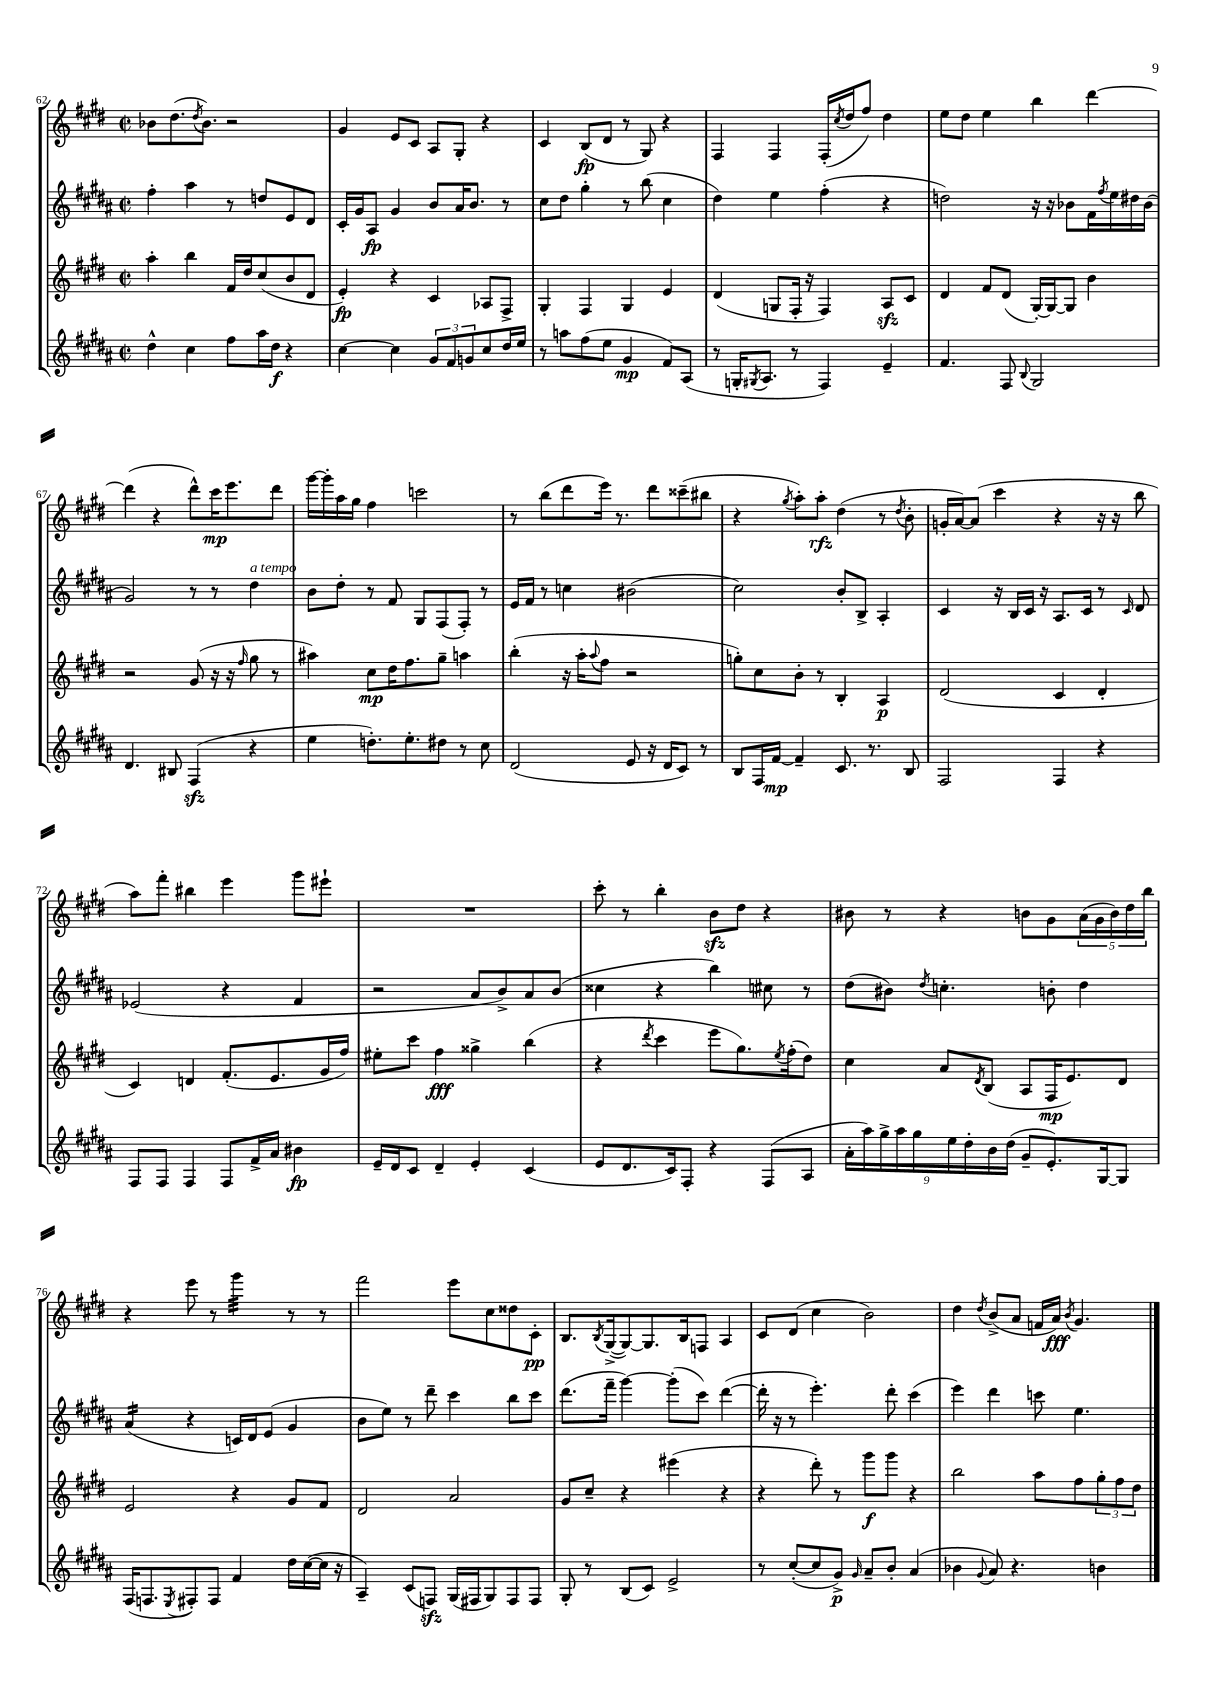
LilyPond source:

<<
\new StaffGroup <<
\new Staff = "s0" {
    \clef treble \key e \major \defaultTimeSignature \time 2/2
    bes'8 dis''8.( \acciaccatura { dis''8 } bes'8.) r2 |
    gis'4 e'8 cis'8 a8 gis8-. r4 |
    cis'4 b8\fp( dis'8 r8 gis8) r4 |
    fis4 fis4 fis16-.( \acciaccatura { cis''8 } dis''16 fis''8) dis''4 |
    e''8 dis''8 e''4 b''4 dis'''4~ |
    dis'''4( r4 dis'''8-^) cis'''16\mp e'''8. dis'''8 |
    gis'''16~ gis'''16-. a''16 gis''16 fis''4 c'''2 |
    r8 b''8( dis'''8 e'''16) r8. dis'''8 cisis'''8--( bis''8 |
    r4 \acciaccatura { gis''8 } a''8-.) a''8-.\rfz dis''4( r8 \acciaccatura { dis''8 } b'8-. |
    g'16-. a'16~) a'8( cis'''4 r4 r16 r16 b''8 |
    a''8) fis'''8-. bis''4 e'''4 gis'''8 eis'''8-! |
    R1 |
    cis'''8-. r8 b''4-. b'8\sfz dis''8 r4 |
    bis'8 r8 r4 b'8 gis'8 \tuplet 5/4 { a'16( gis'16 b'16) dis''16 b''16 } |
    r4 e'''8 r8 gis'''4:32 r8 r8 |
    fis'''2 e'''8 cis''8 disis''8 cis'8-.\pp |
    b8. \acciaccatura { b8 } gis16~->( gis8~) gis8. b16 f8 a4 |
    cis'8 dis'8( cis''4 b'2) |
    dis''4 \acciaccatura { dis''8 } b'8->( a'8 f'16 a'16\fff) \acciaccatura { b'8 } gis'4. \bar "|." |
}
\new Staff = "s1" {
    \clef treble \key b \major \defaultTimeSignature \time 2/2
    fis''4-. ais''4 r8 d''8 e'8 dis'8 |
    cis'16-. gis'16 ais8\fp gis'4 b'8 ais'16 b'8. r8 |
    cis''8 dis''8 gis''4-. r8 b''8( cis''4 |
    dis''4) e''4 fis''4-.( r4 |
    d''2) r16 r16 bes'8 fis'16 \acciaccatura { fis''8 } e''16 dis''16 bes'16( |
    gis'2) r8 r8 dis''4^\markup { \italic "a tempo" } |
    b'8 dis''8-. r8 fis'8 gis8 fis8( fis8-.) r8 |
    e'16 fis'16 r8 c''4 bis'2( |
    cis''2) b'8-. b8-> ais4-. |
    cis'4 r16 b16 cis'16 r16 ais8. cis'16 r8 \grace { cis'16 } dis'8 |
    ees'2( r4 fis'4 |
    r2 ais'8 b'8->) ais'8 b'8( |
    cisis''4 r4 b''4) cis''8 r8 |
    dis''8( bis'8) \acciaccatura { dis''8 } c''4.-. b'8-. dis''4 |
    ais'4:16( r4 c'16) dis'16 e'8( gis'4 |
    b'8 e''8) r8 dis'''8-- cis'''4 b''8 cis'''8 |
    dis'''8.( fis'''16-- gis'''4~) gis'''8-.( cis'''8) dis'''4~( |
    dis'''16-. r16 r8 e'''4.-.) dis'''8-. cis'''4( |
    e'''4) dis'''4 c'''8 e''4. \bar "|." |
}
\new Staff = "s2" {
    \clef treble \key e \major \defaultTimeSignature \time 2/2
    a''4-. b''4 fis'16 dis''16 cis''8( b'8 dis'8 |
    e'4-.\fp) r4 cis'4 aes8 fis8-> |
    gis4-. fis4 gis4 e'4 |
    dis'4( g8 fis16-. r16 fis4) a8\sfz cis'8 |
    dis'4 fis'8 dis'8( gis16~-.) gis16~ gis8 b'4 |
    r2 gis'8( r16 r16 \grace { fis''16 } gis''8 r8 |
    ais''4) cis''8\mp dis''16 fis''8. gis''8-- a''4 |
    b''4-.( r16 a''16-. \appoggiatura { a''8 } fis''8 r2 |
    g''8-.) cis''8 b'8-. r8 b4-. a4\p |
    dis'2( cis'4 dis'4-. |
    cis'4) d'4 fis'8.-.( e'8. gis'16 fis''16) |
    eis''8-. cis'''8 fis''4\fff gisis''4-> b''4( |
    r4 \acciaccatura { dis'''8 } cis'''4 e'''8 gis''8.) \acciaccatura { e''8 } fis''16-.( dis''8) |
    cis''4 a'8 \acciaccatura { dis'8 } b8( a8 fis16\mp e'8.) dis'8 |
    e'2 r4 gis'8 fis'8 |
    dis'2 a'2 |
    gis'8 cis''8-- r4 eis'''4( r4 |
    r4 dis'''8-.) r8 gis'''8\f gis'''8 r4 |
    b''2 a''8 fis''8 \tuplet 3/2 { gis''8-. fis''8 dis''8 } \bar "|." |
}
\new Staff = "s3" {
    \clef treble \key b \major \defaultTimeSignature \time 2/2
    dis''4-^ cis''4 fis''8 ais''16 dis''16\f r4 |
    cis''4~ cis''4 \tuplet 3/2 { gis'8 fis'8 g'8 } cis''8 dis''16 e''16 |
    r8 a''8 fis''8( e''8 gis'4\mp fis'8) ais8( |
    r8 g16-. \acciaccatura { gis8 } ais8. r8 fis4) e'4-- |
    fis'4. fis8 \appoggiatura { b8 } gis2 |
    dis'4. bis8 fis4\sfz( r4 |
    e''4 d''8.-.) e''8.-. dis''8 r8 cis''8 |
    dis'2( e'8 r16 dis'16 cis'8) r8 |
    b8 fis16 fis'16~\mp fis'4-- cis'8. r8. b8 |
    fis2 fis4 r4 |
    fis8 fis8 fis4 fis8 fis'16-> ais'16 bis'4\fp |
    e'16-- dis'16 cis'8 dis'4-- e'4-. cis'4( |
    e'8 dis'8. cis'16) fis8-. r4 fis8( ais8 |
    \tuplet 9/8 { ais'16-. ais''16) gis''16-> ais''16 gis''16 e''16 dis''16-. b'16 dis''16( } gis'8-- e'8.-.) gis16~ gis8 |
    fis16( f8. \acciaccatura { e8 } fis8-.) fis8 fis'4 dis''16 cis''16~( cis''16 r16 |
    ais4--) cis'8( f8\sfz) gis16( fis16 gis8) fis8 fis8 |
    gis8-. r8 b8( cis'8) e'2-> |
    r8 cis''8~-.( cis''8 gis'8->\p) \grace { gis'16 } ais'8-- b'8-. ais'4( |
    bes'4 \appoggiatura { gis'8 } ais'8) r4. b'4 \bar "|." |
}
>>
>>
\layout { \context { \Score currentBarNumber = #62 } }
